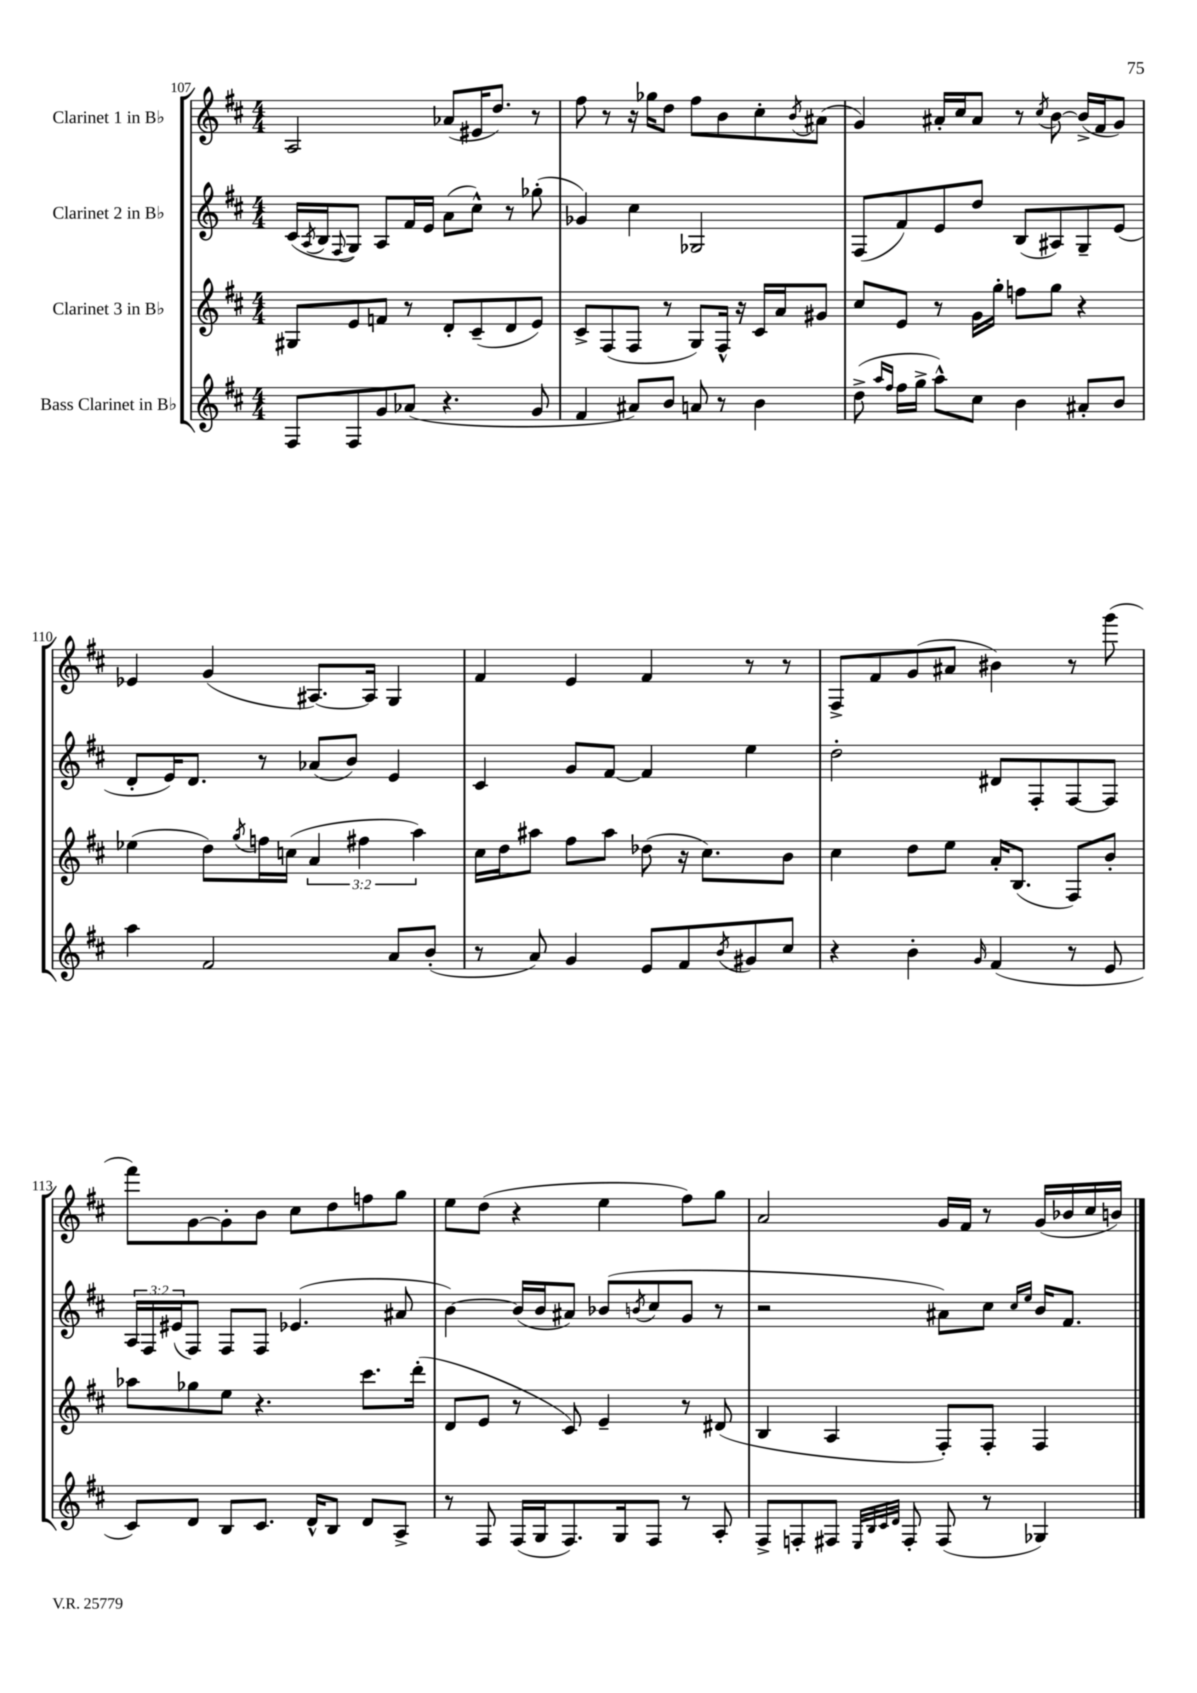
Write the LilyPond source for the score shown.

<<
\new StaffGroup <<
\new Staff = "s0" \with { instrumentName = "Clarinet 1 in Bb" } {
    \clef treble \key d \major \numericTimeSignature \time 4/4
    a2 aes'8( eis'16 d''8.) r8 |
    fis''8 r8 r16 ges''16 d''8 fis''8 b'8 cis''8-. \acciaccatura { b'8 } ais'8( |
    g'4) ais'16-. cis''16 ais'8 r8 \acciaccatura { cis''8 } b'8~ b'16->( fis'16 g'8) |
    ees'4 g'4( ais8.~) ais16 g4 |
    fis'4 e'4 fis'4 r8 r8 |
    fis8-> fis'8 g'8( ais'8 bis'4) r8 g'''8( |
    fis'''8) g'8~ g'8-. b'8 cis''8 d''8 f''8 g''8 |
    e''8 d''8( r4 e''4 fis''8) g''8 |
    a'2 g'16 fis'16 r8 g'16( bes'16 cis''16 b'16) \bar "|." |
}
\new Staff = "s1" \with { instrumentName = "Clarinet 2 in Bb" } {
    \clef treble \key d \major \numericTimeSignature \time 4/4 \override Staff.TupletNumber.text = #tuplet-number::calc-fraction-text
    cis'16( \acciaccatura { a8 } b16 \appoggiatura { fis8 } g8) a8 fis'16 e'16 a'8( cis''8-^) r8 ges''8-.( |
    ges'4) cis''4 ges2 |
    fis8( fis'8) e'8 d''8 b8( ais8) g8-- e'8( |
    d'8-. e'16) d'8. r8 aes'8( b'8) e'4 |
    cis'4 g'8 fis'8~ fis'4 e''4 |
    d''2-. dis'8 fis8-. fis8~ fis8 |
    \tuplet 3/2 { a16 fis16 eis'16( } fis8) fis8 fis8 ees'4.( ais'8 |
    b'4~) b'16( b'16 ais'8) bes'8( \acciaccatura { b'8 } cis''8 g'8 r8 |
    r2 ais'8) cis''8 \grace { cis''16 e''16 } b'16 fis'8. \bar "|." |
}
\new Staff = "s2" \with { instrumentName = "Clarinet 3 in Bb" } {
    \clef treble \key d \major \numericTimeSignature \time 4/4 \override Staff.TupletNumber.text = #tuplet-number::calc-fraction-text
    gis8 e'8 f'8 r8 d'8-. cis'8--( d'8 e'8) |
    cis'8-> fis8( fis8 r8 g8) fis16-^ r16 cis'16 a'16 gis'8 |
    cis''8 e'8 r8 g'16 g''16-. f''8 g''8 r4 |
    ees''4( d''8) \acciaccatura { g''8 } f''16 c''16( \tuplet 3/2 { a'4 fis''4 a''4) } |
    cis''16 d''16 ais''8 fis''8 ais''8 des''8( r16 cis''8.) b'8 |
    cis''4 d''8 e''8 a'16-. b8.( fis8) b'8-. |
    aes''8 ges''8 e''8 r4. cis'''8. d'''16-.( |
    d'8 e'8 r8 cis'8) e'4-- r8 dis'8( |
    b4 a4 fis8-.) fis8-. fis4 \bar "|." |
}
\new Staff = "s3" \with { instrumentName = "Bass Clarinet in Bb" } {
    \clef treble \key d \major \numericTimeSignature \time 4/4
    fis8 fis8 g'8 aes'8( r4. g'8 |
    fis'4 ais'8) b'8 a'8 r8 b'4 |
    d''8->( \grace { a''16 fis''16 } fis''16 g''16-> a''8-^) cis''8 b'4 ais'8-. b'8 |
    a''4 fis'2 a'8 b'8-.( |
    r8 a'8) g'4 e'8 fis'8 \acciaccatura { b'8 } gis'8 cis''8 |
    r4 b'4-. \grace { g'16 } fis'4( r8 e'8 |
    cis'8) d'8 b8 cis'8. d'16-^ b8 d'8 a8-> |
    r8 fis8 fis16( g16 fis8.) g16 fis8 r8 a8-. |
    fis8-> f8-. fis8 \grace { e32 b32 cis'32 d'32 } fis8-. fis8( r8 ges4) \bar "|." |
}
>>
>>
\layout { \context { \Score currentBarNumber = #107 } }
